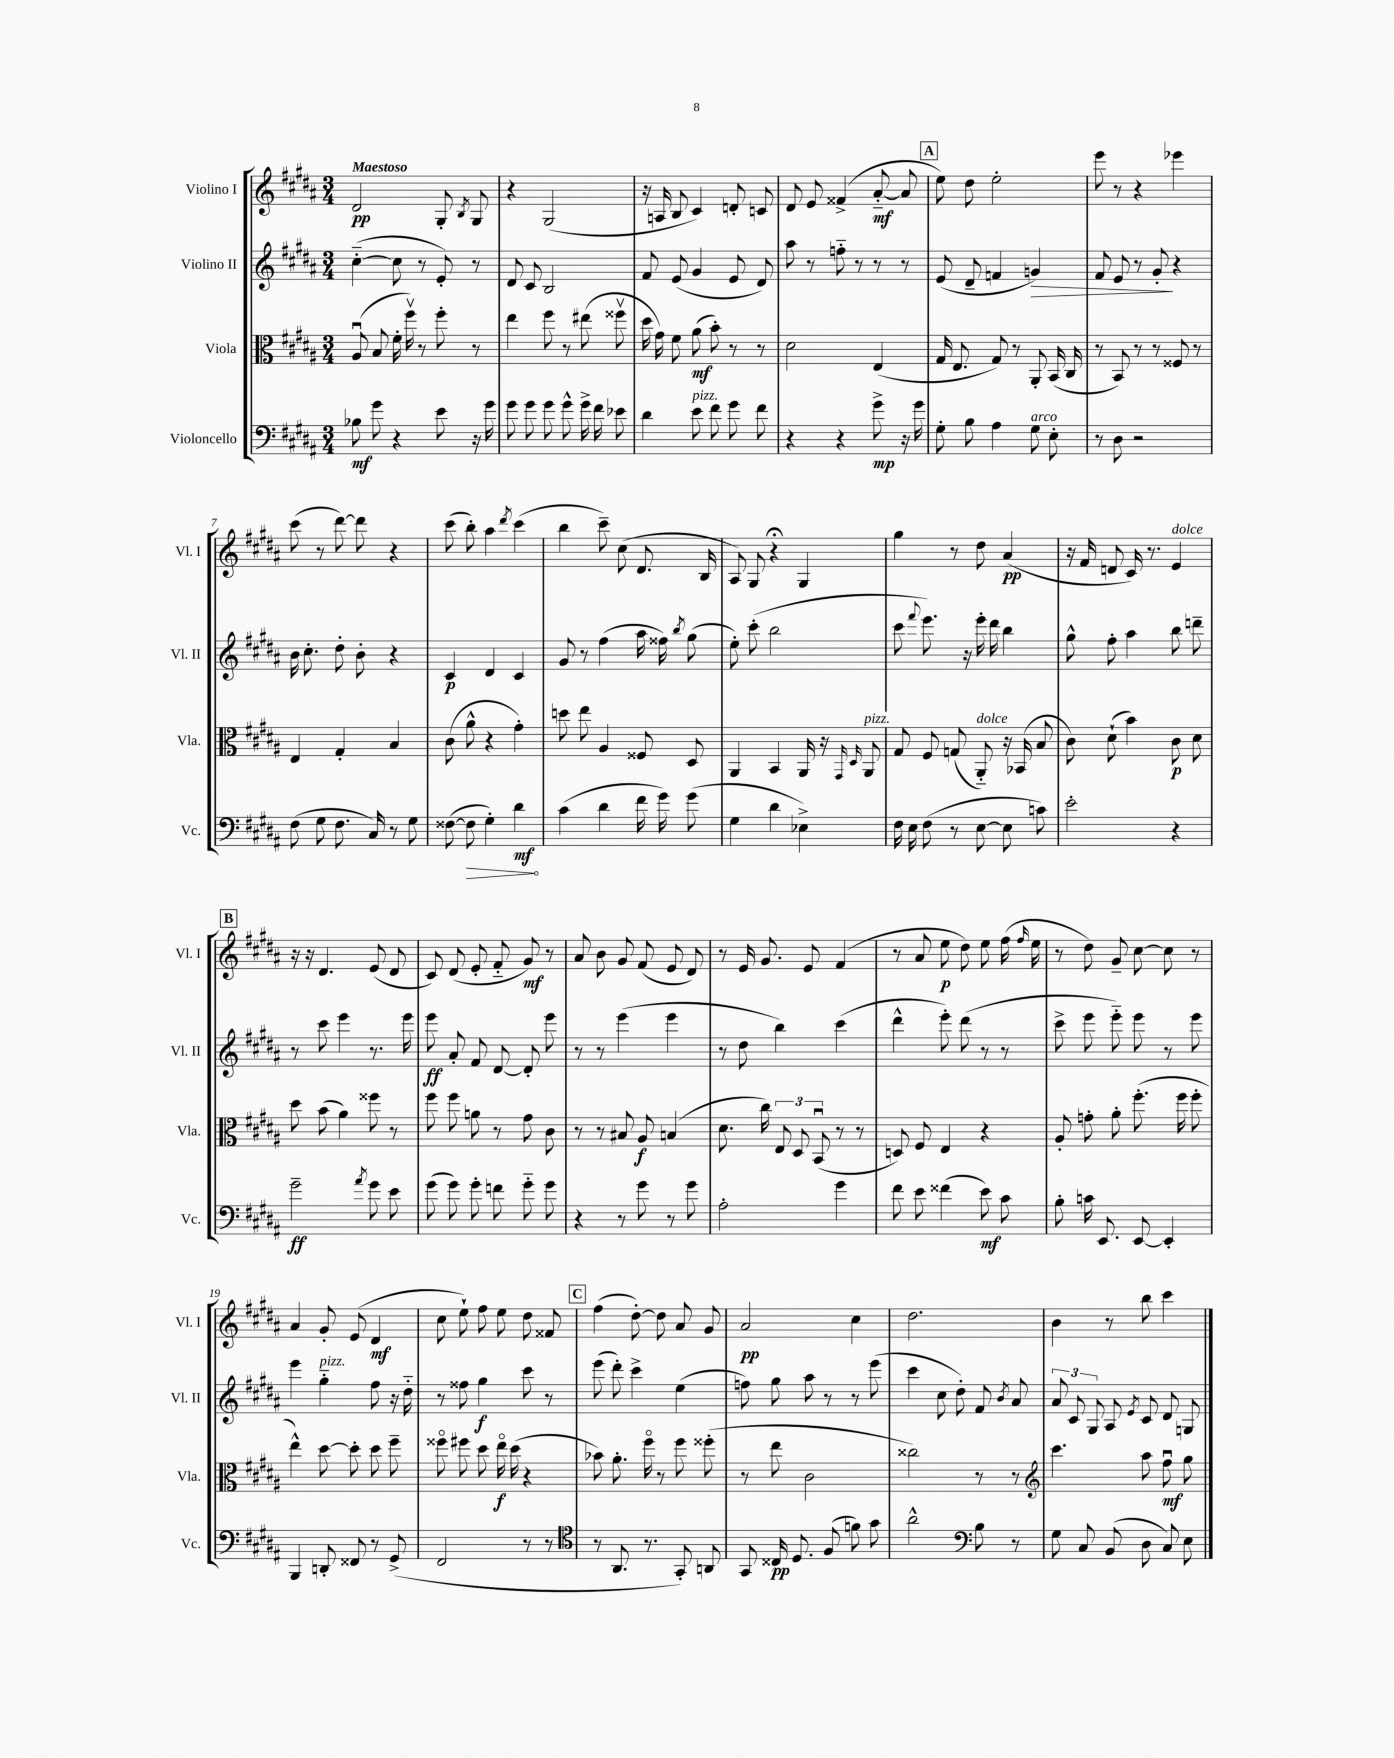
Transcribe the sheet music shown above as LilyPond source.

<<
\new StaffGroup <<
\new Staff = "s0" \with { instrumentName = "Violino I" shortInstrumentName = "Vl. I" } {
    \clef treble \key b \major \numericTimeSignature \time 3/4 \tempo "Maestoso"
    \autoBeamOff dis'2\pp gis8-. \acciaccatura { b8 } gis8 |
    r4 gis2( |
    r16 a16 b8 cis'4) d'8-. c'8 |
    dis'8 e'8 fisis'4->( ais'8~-_\mf ais'8 |
    \mark \markup { \box "A" } e''8) dis''8 e''2-. |
    e'''8 r8 r4 ees'''4 |
    cis'''8( r8 dis'''8~) dis'''8 r4 |
    cis'''8( b''8-.) ais''4 \acciaccatura { dis'''8 } cis'''4( |
    b''4 cis'''8--) cis''8( dis'8. b16 |
    ais8) gis8 r4\fermata gis4 |
    gis''4 r8 dis''8 ais'4\pp( |
    r16 fis'16 d'8 cis'16) r8. e'4^\markup { \italic "dolce" } |
    \mark \markup { \box "B" } r16 r16 dis'4. e'8( dis'8 |
    cis'8) dis'8( e'8-. fis'8-_ gis'8\mf) r8 |
    ais'8 b'8 gis'8 fis'8( e'8 dis'8) |
    r8 e'16 gis'8. e'8 fis'4( |
    r8 ais'8 e''8\p dis''8) e''8 fis''16( \grace { fis''16 } e''16 |
    r8 dis''8) gis'8-- cis''8~ cis''8 r8 |
    ais'4 gis'8-. e'8( dis'4\mf |
    cis''8 e''8-!) fis''8 e''8 dis''8 fisis'8 |
    \mark \markup { \box "C" } fis''4( dis''8~-.) dis''8 ais'8 gis'8 |
    ais'2\pp cis''4 |
    dis''2. |
    b'4 r8 b''8 cis'''4 \bar "|." |
}
\new Staff = "s1" \with { instrumentName = "Violino II" shortInstrumentName = "Vl. II" } {
    \clef treble \key b \major \numericTimeSignature \time 3/4
    \autoBeamOff cis''4~-_( cis''8 r8 e'8-.) r8 |
    dis'8 cis'8 b2 |
    fis'8 e'8( gis'4 e'8 dis'8) |
    ais''8 r8 f''8-_ r8 r8 r8 |
    \mark \markup { \box "A" } e'8( dis'8-- f'4 g'4\>) |
    fis'8 e'8 r8 gis'8-.\! r4 |
    b'16 cis''8.-. dis''8-. b'8-. r4 |
    cis'4\p dis'4 cis'4 |
    gis'8 r8 fis''4( ais''16 fisis''16) \acciaccatura { b''8 } gis''8( |
    e''8-.) cis'''8-.( b''2 |
    cis'''8 \appoggiatura { fis'''8 } e'''8.) r16 e'''16-. dis'''16 b''4 |
    gis''8-^ fis''8-. ais''4 b''8 d'''8-- |
    \mark \markup { \box "B" } r8 cis'''8 e'''4 r8. e'''16 |
    e'''8\ff ais'8-. fis'8 dis'8~ dis'8-. e'''8 |
    r8 r8 e'''4( e'''4 |
    r8 dis''8 b''4) cis'''4( |
    dis'''4-^ e'''8-.) dis'''8( r8 r8 |
    cis'''8-> e'''8 e'''8-_) e'''8 r8 e'''8 |
    e'''4 gis''4-_^\markup { \italic "pizz." } fis''8 r16 dis''16-_ |
    r8 fisis''8 gis''4\f cis'''8 r8 |
    \mark \markup { \box "C" } e'''8( dis'''8-.) cis'''4-> e''4( |
    f''8) gis''8 ais''8 r8 r8 e'''8( |
    cis'''4 cis''8 dis''8-.) fis'8 \acciaccatura { b'8 } ais'8 |
    \tuplet 3/2 { ais'8 cis'8 gis8 } ais8 \acciaccatura { e'8 } cis'8 dis'8 g8 \bar "|." |
}
\new Staff = "s2" \with { instrumentName = "Viola" shortInstrumentName = "Vla." } {
    \clef alto \key b \major \numericTimeSignature \time 3/4
    \autoBeamOff ais8\downbow( b8 fis'16-. fis''16\upbow) r8 fis''8-. r8 |
    e''4 fis''8 r8 eis''8( fisis''8\upbow |
    dis''16 gis'16) fis'8 ais'8\mf( b'8-.) r8 r8 |
    dis'2 e4( |
    \mark \markup { \box "A" } gis16 e8. gis8) r8 ais,8-. b,16( cis16 |
    r8 b,8) r8 r8 fisis8 r8 |
    e4 gis4-. b4 |
    cis'8( ais'8-^ r4 gis'4-.) |
    d''8 e''8 ais4 fisis8 dis8 |
    ais,4 b,4 ais,16 r16 \grace { gis,16 dis16 } ais,8^\markup { \italic "pizz." } |
    gis8 fis8 g8( ais,8-_^\markup { \italic "dolce" }) r16 bes,16( b8 |
    cis'8) dis'8-!( b'4) cis'8\p dis'8 |
    \mark \markup { \box "B" } dis''8 b'8( ais'4) fisis''8 r8 |
    fis''8 fis''8 a'8 r8 gis'8 cis'8 |
    r8 r8 bis8 ais8\f b4( |
    dis'8. cis''16) \tuplet 3/2 { e8 dis8 b,8\downbow( } r8 r8 |
    d8) fis8 e4 r4 |
    ais8-. g'8-. ais'8-. fis''8.-.( fis''16 fis''8-. |
    e''4-^) dis''8~ dis''8-. dis''8 fis''8-- |
    fisis''8\flageolet fis''8 dis''8 e''16\flageolet\f dis''16( r4 |
    \mark \markup { \box "C" } bes'8) ais'8.-. fis''16\flageolet r8 fis''8 fisis''8-.( |
    r8 e''8 cis'2 |
    cisis''2) r8 r8 |
    \clef treble cis'''4. ais''8 fis''8\downbow\mf gis''8 \bar "|." |
}
\new Staff = "s3" \with { instrumentName = "Violoncello" shortInstrumentName = "Vc." } {
    \clef bass \key b \major \numericTimeSignature \time 3/4
    \autoBeamOff bes8\mf gis'8 r4 e'8 r16 gis'16 |
    gis'8 gis'8 gis'8 gis'8-^ gis'16-> fis'16 ees'8 |
    dis'4 e'8^\markup { \italic "pizz." } fis'8 gis'8 fis'8 |
    r4 r4 gis'8->\mp r16 gis'16 |
    \mark \markup { \box "A" } gis8-. b8 ais4 gis8^\markup { \italic "arco" } e8-. |
    r8 dis8 r2 |
    fis8( gis8 fis8. cis16) r8 gis8 |
    fisis8~( \once \override Hairpin.circled-tip = ##t fisis8\> gis4-.) dis'4\mf\! |
    cis'4( dis'4 fis'16 gis'16) gis'8( |
    gis4 dis'4 ees4->) |
    fis16 e16 fis8( r8 e8~ e8 c'8) |
    e'2-. r4 |
    \mark \markup { \box "B" } gis'2--\ff \acciaccatura { ais'8 } gis'8 e'8 |
    gis'8( gis'8) gis'8-. f'8 gis'8-_ gis'8 |
    r4 r8 gis'8 r8 gis'8 |
    ais2-. gis'4 |
    fis'8 e'8 fisis'4( e'8\mf) cis'8 |
    b8-. c'16 e,8. e,8~ e,4-. |
    b,,4 d,8-. fisis,8 r8 gis,8->( |
    fis,2 r8 r8 |
    \mark \markup { \box "C" } \clef tenor r8 ais,8. r8. gis,8-.) a,8 |
    gis,8 cisis16\pp dis8. fis8( f'8) gis'8 |
    ais'2-^ \clef bass b8 r8 |
    gis8 cis8 b,8( dis8 cis8) e8 \bar "|." |
}
>>
>>
